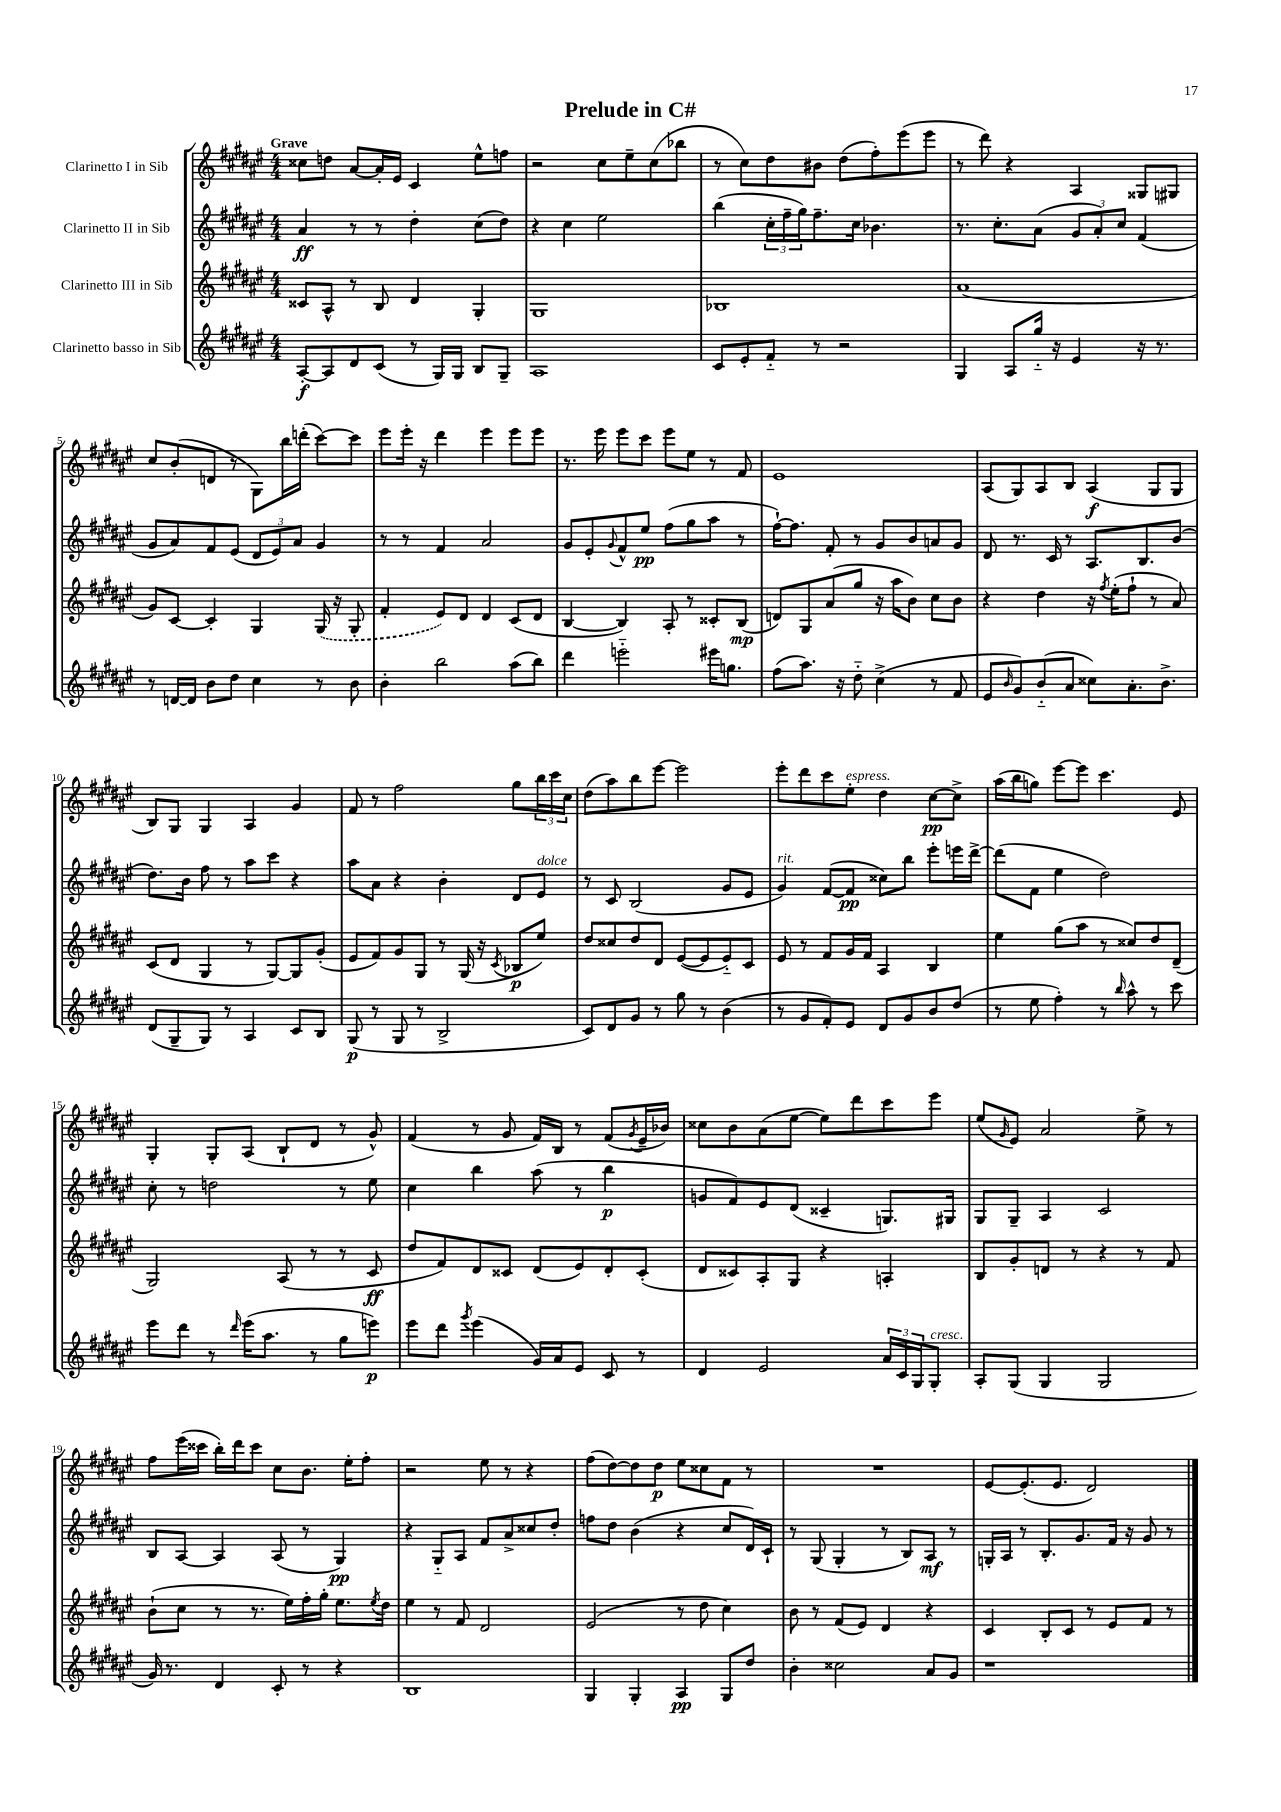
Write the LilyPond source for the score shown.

\header { title = "Prelude in C#" }
<<
\new StaffGroup <<
\new Staff = "s0" \with { instrumentName = "Clarinetto I in Sib" } {
    \clef treble \key fis \major \numericTimeSignature \time 4/4 \tempo "Grave"
    cisis''8 d''8 ais'8~ ais'16-. eis'16 cis'4 eis''8-^ f''8 |
    r2 cis''8 eis''8-- cis''8( bes''8 |
    r8 cis''8) dis''8 bis'8 dis''8( fis''8-.) eis'''8( eis'''8 |
    r8 dis'''8) r4 ais4 gisis8 gis8 |
    cis''8 b'8-.( d'8 r8 gis8) b''16 d'''16-.( cis'''8~) cis'''8 |
    eis'''8 eis'''16-. r16 dis'''4 eis'''4 eis'''8 eis'''8 |
    r8. eis'''16 eis'''8 cis'''8 eis'''8 eis''8 r8 fis'8 |
    eis'1 |
    ais8( gis8) ais8 b8 ais4\f( gis8 gis8 |
    b8) gis8 gis4 ais4 gis'4 |
    fis'8 r8 fis''2 gis''8 \tuplet 3/2 { b''16 cis'''16 cis''16 } |
    dis''8( ais''8) b''8 eis'''8~ eis'''2 |
    eis'''8-. dis'''8 cis'''8 eis''8-.^\markup { \italic "espress." } dis''4 cis''8~\pp cis''8-> |
    ais''16( b''16 g''8) eis'''8~ eis'''8 cis'''4. eis'8 |
    gis4-. gis8-. ais8( b8-! dis'8 r8 gis'8-^) |
    fis'4( r8 gis'8 fis'16) b16 r8 fis'8( \acciaccatura { gis'8 } eis'16-- bes'16) |
    cisis''8 b'8 ais'8( eis''8~ eis''8) dis'''8 cis'''8 eis'''8 |
    eis''8( \grace { gis'16 } eis'8) ais'2 eis''8-> r8 |
    fis''8 eis'''16( cisis'''16 b''16-.) dis'''16 cisis'''8 cis''8 b'8. eis''16-. fis''8-. |
    r2 eis''8 r8 r4 |
    fis''8( dis''8~) dis''8 dis''8\p eis''8 cisis''8 fis'8 r8 |
    R1 |
    eis'8~ eis'8.-.( eis'8. dis'2) \bar "|." |
}
\new Staff = "s1" \with { instrumentName = "Clarinetto II in Sib" } {
    \clef treble \key fis \major \numericTimeSignature \time 4/4
    ais'4\ff r8 r8 dis''4-. cis''8( dis''8) |
    r4 cis''4 eis''2 |
    b''4( \tuplet 3/2 { cis''16-. fis''16-- gis''16) } fis''8.-- cis''16 bes'4. |
    r8. cis''8.-. ais'8( \tuplet 3/2 { gis'8 ais'8-.) cis''8 } fis'4( |
    gis'8 ais'8) fis'8 eis'8( \tuplet 3/2 { dis'8 eis'8) ais'8 } gis'4 |
    r8 r8 fis'4 ais'2 |
    gis'8 eis'8-. \appoggiatura { gis'8 } fis'8-^ eis''8\pp fis''8( gis''8 ais''8 r8 |
    fis''16~-!) fis''8. fis'8-. r8 gis'8 b'8 a'8 gis'8 |
    dis'8 r8. cis'16 r8 ais8. b8. b'8( |
    dis''8.) b'16 fis''8 r8 ais''8 cis'''8 r4 |
    ais''8 ais'8 r4 b'4-. dis'8 eis'8^\markup { \italic "dolce" } |
    r8 cis'8 b2( gis'8 eis'8 |
    gis'4^\markup { \italic "rit." }) fis'8~( fis'8\pp cisis''8) b''8 eis'''8-. e'''16 dis'''16~-> |
    dis'''8( fis'8 eis''4 dis''2) |
    cis''8-. r8 d''2 r8 eis''8 |
    cis''4 b''4 ais''8( r8 b''4\p |
    g'8 fis'8) eis'8 dis'8( cisis'4-- g8.) gis16 |
    gis8 gis8-- ais4 cis'2 |
    b8 ais8~ ais4 ais8( r8 gis4\pp) |
    r4 gis8-_ ais8 fis'8 ais'8-> cisis''8 dis''8-. |
    f''8 dis''8 b'4( r4 cis''8 dis'16) cis'16-! |
    r8 gis8( gis4-. r8 b8) ais8\mf r8 |
    g16-. ais16 r8 b8.-. gis'8. fis'16 r16 gis'8 r8 \bar "|." |
}
\new Staff = "s2" \with { instrumentName = "Clarinetto III in Sib" } {
    \clef treble \key fis \major \numericTimeSignature \time 4/4
    cisis'8 ais8-^ r8 b8 dis'4 gis4-. |
    gis1 |
    bes1 |
    ais'1( |
    gis'8) cis'8~ cis'4-. gis4 \once \slurDashed gis16( r16 gis8-. |
    fis'4-. eis'8) dis'8 dis'4 cis'8( dis'8 |
    b4~ b4) ais8-. r8 cisis'8-. b8\mp( |
    d'8) gis8 ais'8( gis''8 r16 ais''16 b'8) cis''8 b'8 |
    r4 dis''4 r16 \acciaccatura { fis''8 } eis''16-.( fis''8-! r8 ais'8) |
    cis'8( dis'8 gis4 r8 gis8~) gis8 gis'8-.( |
    eis'8 fis'8) gis'8 gis8 r8 gis16( r16 \acciaccatura { cis'8 } bes8\p eis''8) |
    dis''8 cisis''8 dis''8 dis'8 eis'8~( eis'8 eis'8-_) cis'8 |
    eis'8 r8 fis'8 gis'16 fis'16 ais4 b4 |
    eis''4 gis''8( ais''8 r8 cisis''8) dis''8 dis'8--( |
    gis2) ais8( r8 r8 cis'8\ff |
    dis''8 fis'8) dis'8 cisis'8 dis'8( eis'8) dis'8-. cisis'8-.( |
    dis'8 cisis'8) ais8-. gis8 r4 a4-. |
    b8 gis'8-. d'8 r8 r4 r8 fis'8 |
    b'8-!( cis''8 r8 r8. eis''16) fis''16-. gis''16-. eis''8. \acciaccatura { eis''8 } dis''16 |
    eis''4 r8 fis'8 dis'2 |
    eis'2( r8 dis''8 cis''4) |
    b'8 r8 fis'8( eis'8) dis'4 r4 |
    cis'4 b8-. cis'8 r8 eis'8 fis'8 r8 \bar "|." |
}
\new Staff = "s3" \with { instrumentName = "Clarinetto basso in Sib" } {
    \clef treble \key fis \major \numericTimeSignature \time 4/4
    ais8~-.\f ais8 dis'8 cis'8( r8 gis16) gis16 b8 gis8-- |
    ais1 |
    cis'8 eis'8-. fis'8-_ r8 r2 |
    gis4 ais8 gis''16-_ r16 eis'4 r16 r8. |
    r8 d'16~ d'16 b'8 dis''8 cis''4 r8 b'8 |
    b'4-. b''2 ais''8( b''8) |
    dis'''4 e'''2-_ eis'''16 g''8. |
    fis''8( ais''8.) r16 dis''8-_ cis''4->( r8 fis'8 |
    eis'8 \grace { b'16 } gis'8) b'8-_( ais'8 cisis''8) ais'8.-. b'8.-> |
    dis'8( gis8-- gis8) r8 ais4 cis'8 b8 |
    gis8\p( r8 gis8 r8 b2-> |
    cis'8) dis'8 gis'8 r8 gis''8 r8 b'4( |
    r8 gis'8 fis'8-.) eis'8 dis'8 gis'8 b'8 dis''8( |
    r8 eis''8 fis''4-.) r8 \grace { b''16 } ais''8-^ r8 cis'''8 |
    eis'''8 dis'''8 r8 \grace { dis'''16 } eis'''16( ais''8. r8 gis''8 e'''8\p) |
    eis'''8 dis'''8 \acciaccatura { gis'''8 } eis'''4( gis'16) ais'16 eis'8 cis'8 r8 |
    dis'4 eis'2 \tuplet 3/2 { ais'16 cis'16 gis16 } gis8-.^\markup { \italic "cresc." } |
    ais8-. gis8( gis4 gis2 |
    gis'16) r8. dis'4 cis'8-. r8 r4 |
    b1 |
    gis4 gis4-. ais4\pp gis8 dis''8 |
    b'4-. cisis''2 ais'8 gis'8 |
    r1 \bar "|." |
}
>>
>>
